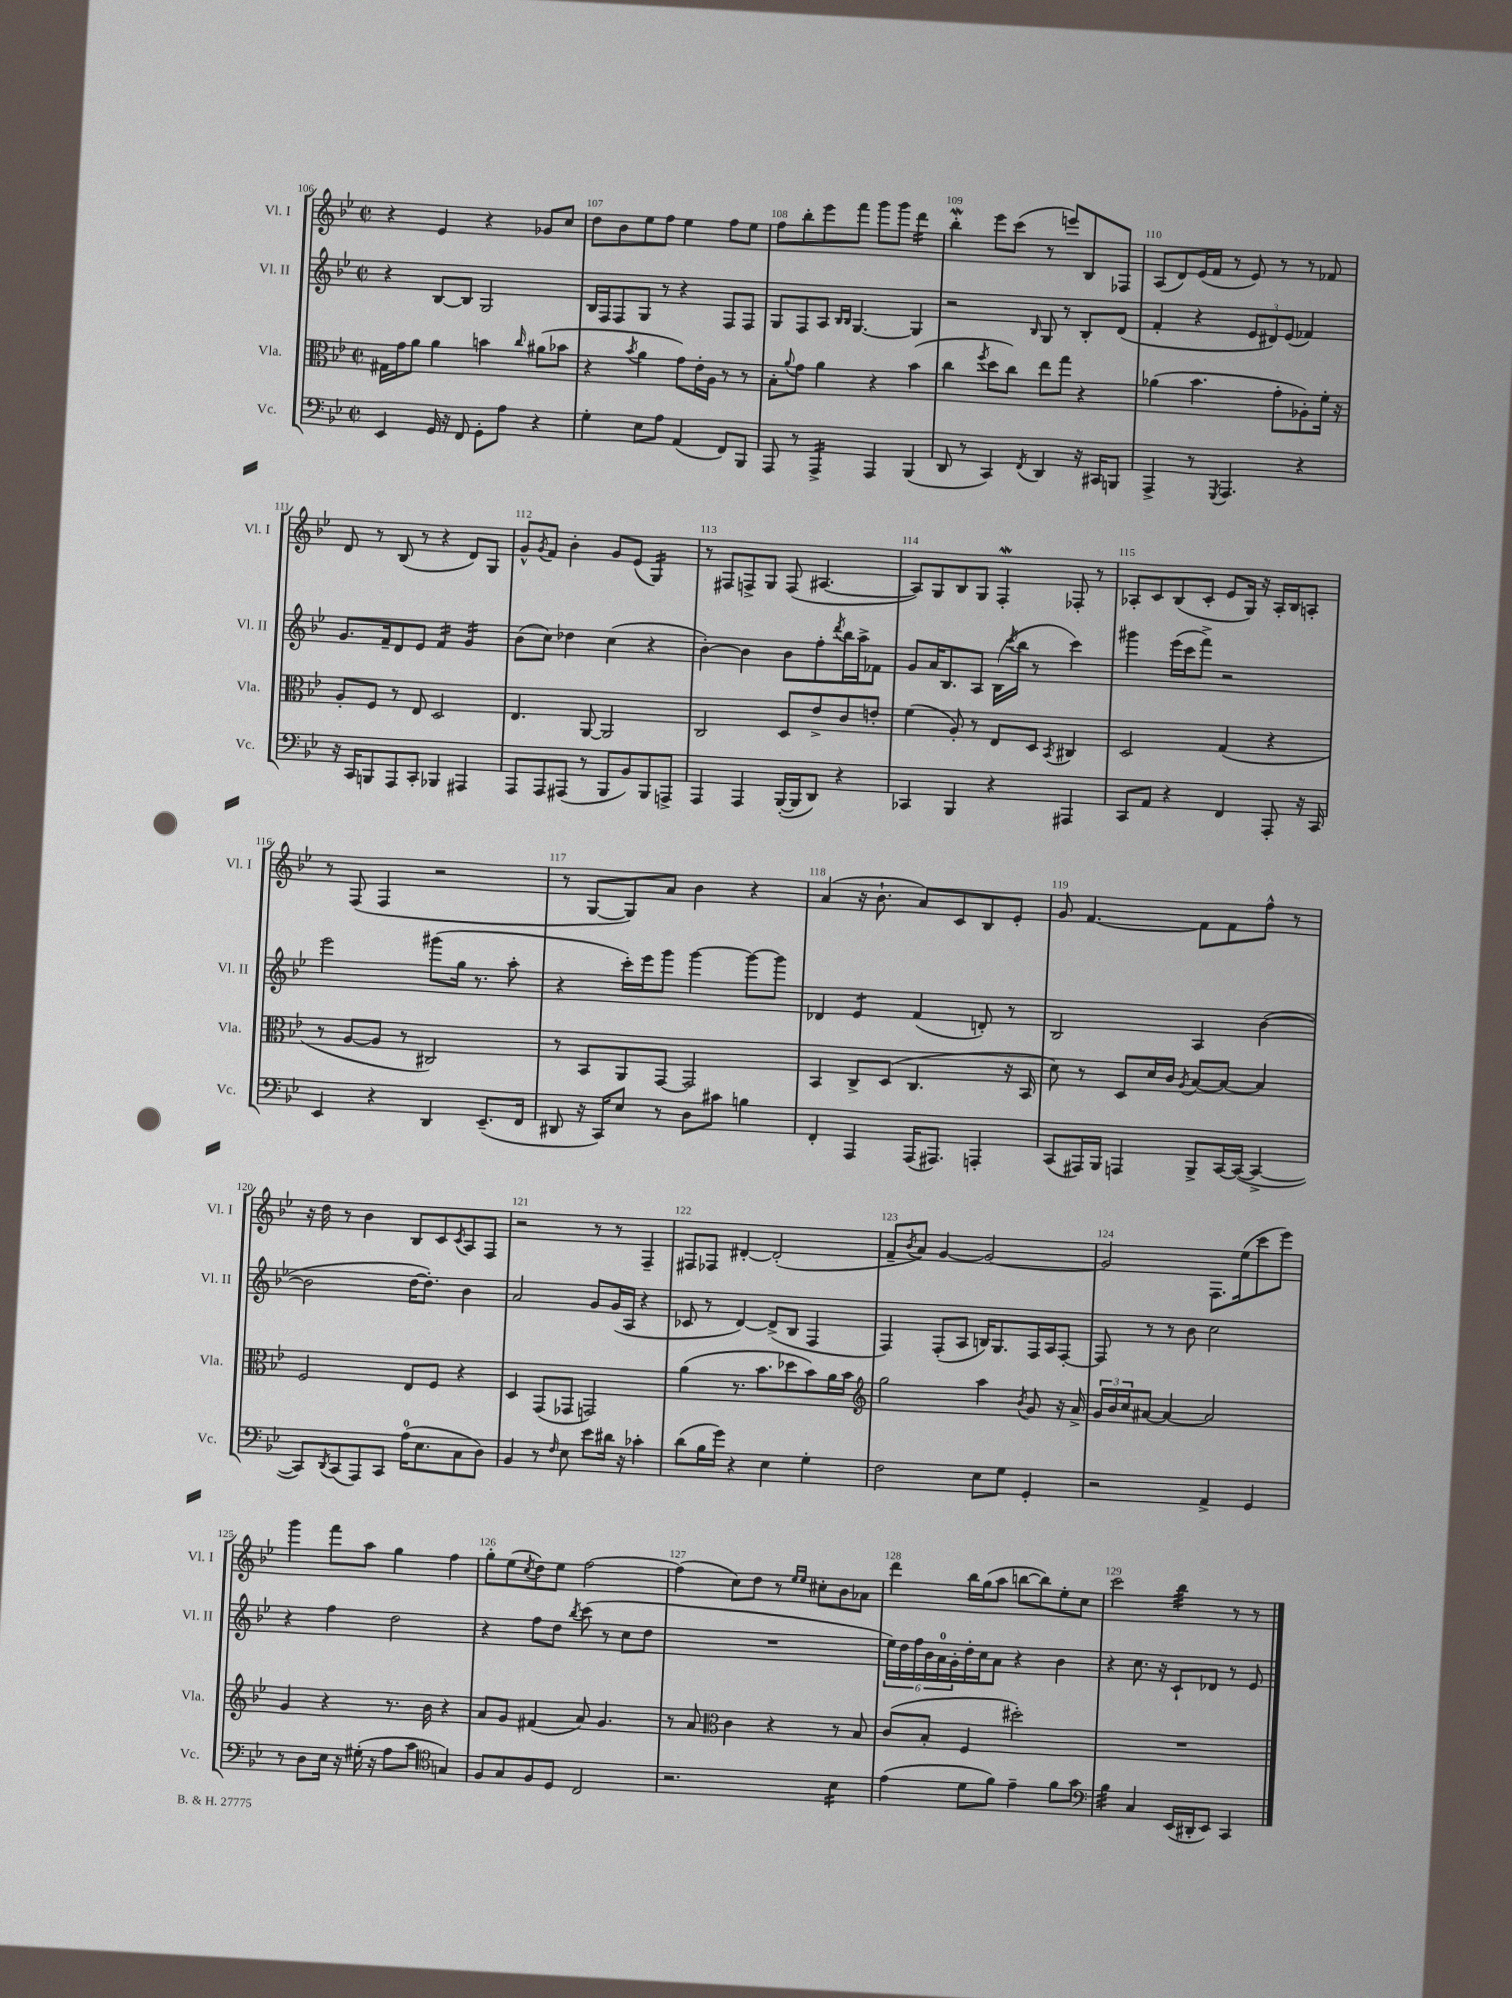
<<
\new StaffGroup <<
\new Staff = "s0" \with { instrumentName = "Vl. I" shortInstrumentName = "Vl. I" } {
    \clef treble \key bes \major \defaultTimeSignature \time 2/2
    r4 ees'4 r4 ges'8 c''8 |
    d''8 bes'8 ees''8 f''8 ees''4 f''8 ees''8 |
    f''8 bes''8-. ees'''8 f'''8 g'''8 g'''8 d'''4:16 |
    bes''4-.\mordent ees'''8 c'''8( r8 e'''8) bes8 fes8 |
    a8( d'8) ees'16( f'16 r8 ees'8) r8 r8 fes'8 |
    d'8 r8 bes8( r8 r4 d'8) g8 |
    g'8-^ \acciaccatura { g'8 } f'8 bes'4-. g'8 ees'8( g4:16) |
    r8 fis8 f8-> g8 f8( ais4.~ |
    ais8) g8 bes8 g8 f4-.\mordent fes8-. r8 |
    aes8-. c'8 bes8( c'8-. ees'8 g16) r16 aes16-. bes16 a8-. |
    r8 f8( f4 r2 |
    r8 g8~ g8) a'8 bes'4 r4 |
    a'4( r16 bes'8.-! a'8) c'8 bes8 ees'8-. |
    g'8 f'4.~ f'8 f'8 f''8-^ r8 |
    r16 d''16 r8 bes'4 bes8 c'8 \acciaccatura { c'8 } a8 f8 |
    r2 r8 r8 f4-- |
    fis8 fes8 dis'4~-. dis'2-.( |
    f'8-- \acciaccatura { bes'8 } a'8) g'4~ g'2~ |
    g'2 f8. ees''16( c'''8 ees'''8) |
    g'''4 f'''8 a''8 g''4 f''4 |
    g''8-. ees''8( \acciaccatura { c''8 } d''8) ees''8 f''2~ |
    f''4( c''8) d''8 r8 \grace { ees''16 ees''16 } cis''8-. bes'8 aes'8 |
    d'''4 bes''16 g''16( a''8 b''8~ b''8) ees''8-. c''8 |
    c'''2 bes''4:32 r8 r8 \bar "|." |
}
\new Staff = "s1" \with { instrumentName = "Vl. II" shortInstrumentName = "Vl. II" } {
    \clef treble \key bes \major \defaultTimeSignature \time 2/2
    r4 bes8~ bes8 g2 |
    bes16 f16 f8 g8 r8 r4 f8 f8 |
    g8 f8 a8 \grace { bes16 bes16 } g4.~ g4 |
    r2 \grace { bes16 } g8 r8 bes8-. d'8( |
    f'4-. r4 \tuplet 3/2 { ees'8 dis'8) ees'8( } fes'4) |
    g'8. f'16-- d'8 ees'8 f'4:16 g'4:16 |
    bes'8( c''8) des''4 c''4( r4 |
    bes'4~-.) bes'4 bes'8 f''8-. \acciaccatura { d'''8 } bes''16 a''16-> fes'8 |
    g'8 a'16 bes8. a8 bes16( \acciaccatura { c'''8 } bes''16 r8 c'''4) |
    gis'''4 ees'''16( c'''16 f'''8->) r2 |
    ees'''2 gis'''8( g''16 r8. a''8-. |
    r4 c'''16-.) ees'''16 g'''8 g'''4~ g'''8~ g'''8 |
    des'4 ees'4:8 f'4( d'8-.) r8 |
    bes2 a4 bes'4~( |
    bes'2 d''16~ d''8.-.) bes'4 |
    a'2 g'8 g'16( a16 r4 |
    ces'8 r8 d'4~) d'8->( bes8 f4 |
    f4) f8-.( a8 b16) g8. f16 a16 f8~-. |
    f8 r8 r8 bes'8 c''2 |
    r4 f''4 d''2 |
    r4 f''8 d''8 \acciaccatura { bes''8 } c'''8( r8 c''8 d''8 |
    R1 |
    \tuplet 6/4 { ees''16) d''16 f''16 bes'16 a'16-0 g'16-. } d''16-. c''16 a'8 r4 bes'4 |
    r4 c''8. r16 c'8-! des'8 r8 ees'8 \bar "|." |
}
\new Staff = "s2" \with { instrumentName = "Vla." shortInstrumentName = "Vla." } {
    \clef alto \key bes \major \defaultTimeSignature \time 2/2
    gis16 g'16 a'8 a'4 b'4 \grace { c''16 } ais'8( bes'8 |
    r4 \acciaccatura { bes'8 } a'4 g'8) ees'16-. a16 r8 r8 |
    bes8-. \appoggiatura { a'8 } g'8 a'4 r4 bes'4( |
    c''4 \acciaccatura { f''8 } d''8 c''8) ees''8 g''8 r4 |
    aes'4( bes'4. g'8-. aes8-.) f'16-. r16 |
    a8-. f8 r8 ees8 d2 |
    ees4. a,8~ a,2 |
    c2 d8 ees'8-> c'8 e'8-. |
    f'4( a8-.) r8 ees8 d8 \acciaccatura { bes,8 } cis4 |
    d2 g4( r4 |
    r8 a8~ a8 r8 cis2) |
    r8 bes,8 a,8 g,8~ g,2 |
    bes,4 c8-> d8( c4. r16 bes,16 |
    d'8) r8 d8 d'16 c'16 \acciaccatura { a8 } bes8~ bes8~ bes4 |
    f2 ees8 f8 r4 |
    d4 g,8( ges,8 g,2) |
    a'4( r8. bes'8. des''8 bes'8) a'16 bes'16 |
    \clef treble g''2 a''4 \acciaccatura { bes'8 } g'8 r16 a'16-> |
    \tuplet 3/2 { g'16 bes'16 c''16 } ais'8~ ais'4~ ais'2 |
    g'4 r4 r8. bes'16 r4 |
    a'8 g'8 fis'4( a'8) g'4. |
    r8 a'8 \clef alto c'4 r4 r8 bes8 |
    c'8( bes8-. f4 dis''2-.) |
    R1 \bar "|." |
}
\new Staff = "s3" \with { instrumentName = "Vc." shortInstrumentName = "Vc." } {
    \clef bass \key bes \major \defaultTimeSignature \time 2/2
    ees,4 g,16 r16 f,8 g,8-. a8 r4 |
    g4-. ees8 a8 a,4( f,8) bes,,8 |
    a,,8 r8 a,,4:16-> a,,4 bes,,4( |
    d,8 r8 c,4) \acciaccatura { f,8 } d,4 r16 cis,16 b,,8 |
    a,,4-> r8 \acciaccatura { g,,8 } a,,4. r4 |
    r16 c,16 b,,8 a,,8 c,8-. bes,,4 ais,,4 |
    a,,8 a,,8 ais,,8( r8 bes,,8 bes,8) bes,,8 a,,8-> |
    a,,4 a,,4 bes,,16~-.( bes,,16 d,8) r4 |
    ces,4 bes,,4 r4 ais,,4 |
    c,8 a,8 r4 f,4 a,,8-. r16 c,16 |
    ees,4 r4 d,4 ees,8.--( f,16 |
    dis,8 r16 c,16) ees8 r8 d8 cis'8 b4 |
    f,4-. a,,4 a,,16( ais,,8.) a,,4-. |
    c,8( ais,,16) bes,,16 a,,4 bes,,8-> c,16~ c,16~( c,4~-> |
    c,8) \acciaccatura { d,8 } c,8( a,,8) c,8 a16-0( ees8. c8 d8) |
    bes,4 r8 \grace { f16 } ees8 ees'8 dis'16 r16 ces'4-. |
    d'8( bes16 g'16) r4 ees4 g4-. |
    f2 ees8 g8 g,4-. |
    r2 a,4-> g,4 |
    r8 d8 ees16 r16 gis16-.( r16 a8 c'8 \clef tenor g4) |
    f8 g8 f8 d8 c2 |
    r2. bes4:16 |
    ees'4( d'8 f'8) ees'4-- f'8 g'8 |
    \clef bass bes4:32 c4 ees,16( dis,16-. ees,8) c,4 \bar "|." |
}
>>
>>
\layout { \context { \Score currentBarNumber = #106 \override BarNumber.break-visibility = ##(#f #t #t) barNumberVisibility = #all-bar-numbers-visible } }
